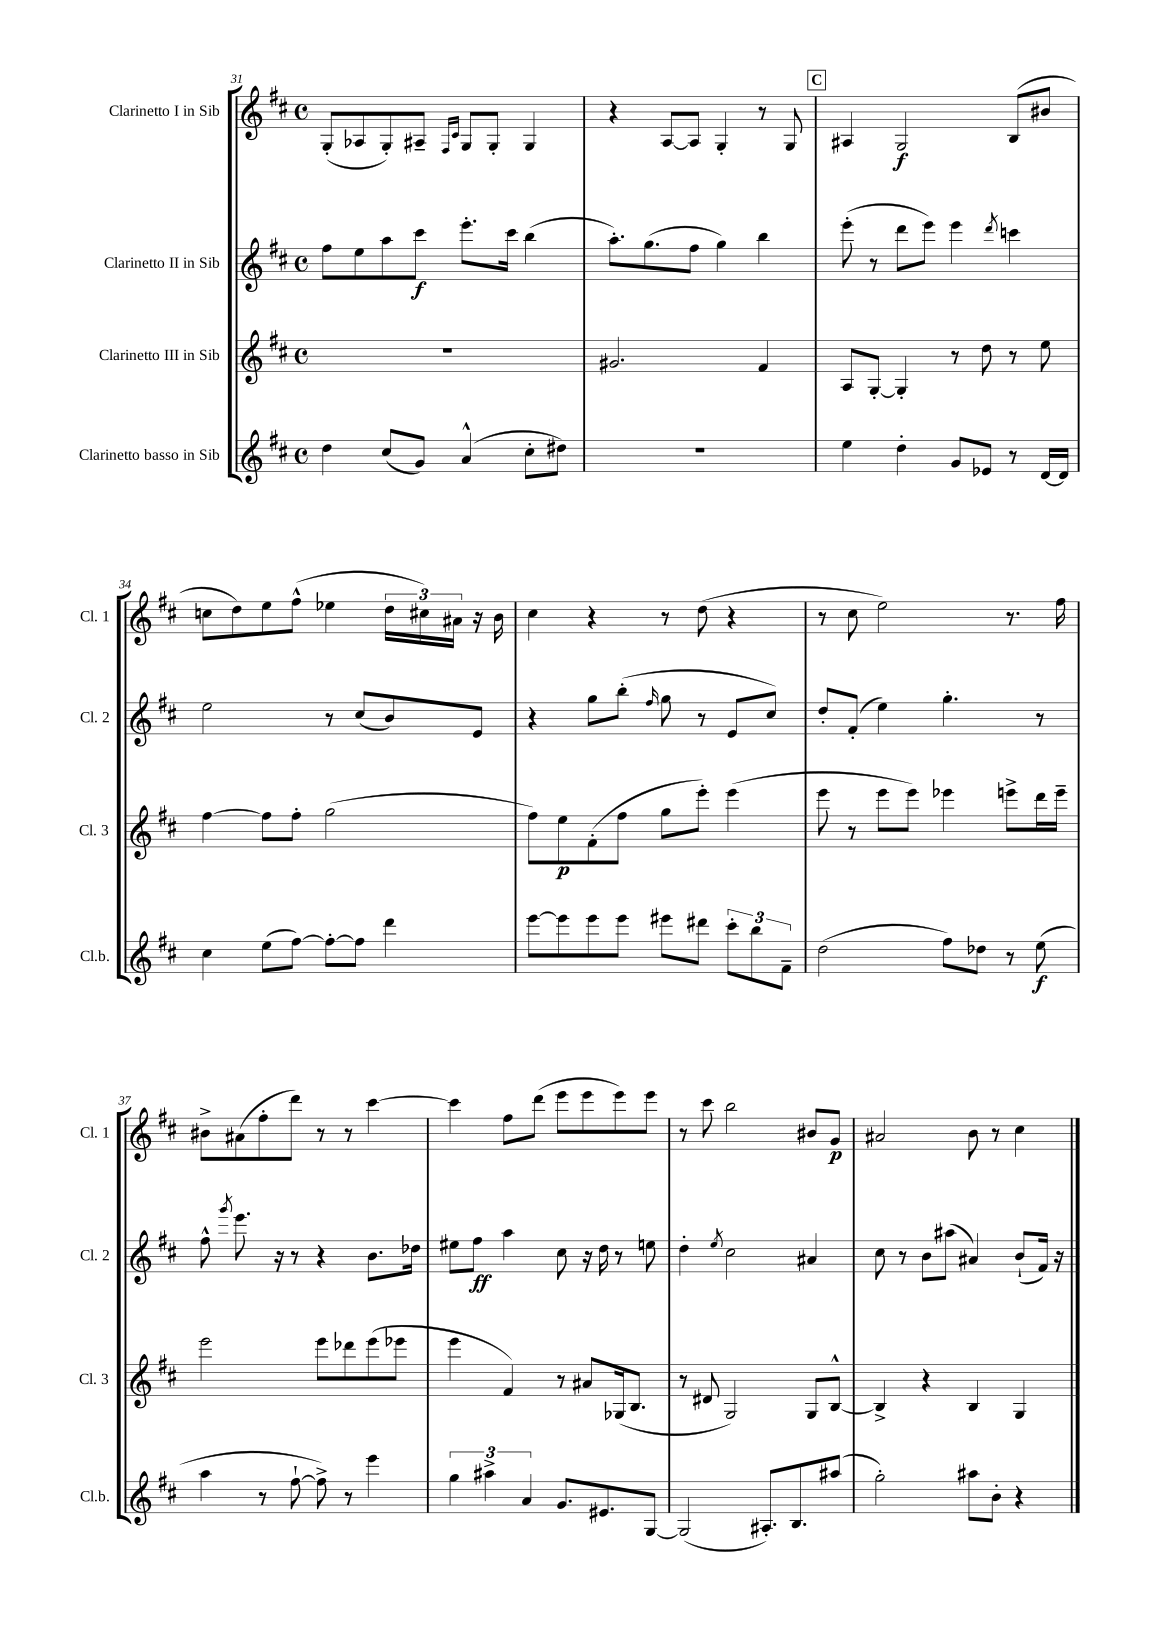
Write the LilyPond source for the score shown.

<<
\new StaffGroup <<
\new Staff = "s0" \with { instrumentName = "Clarinetto I in Sib" shortInstrumentName = "Cl. 1" } {
    \clef treble \key d \major \defaultTimeSignature \time 4/4
    \autoBeamOff g8[-.( aes8 g8-.) ais8]-- \grace { fis16[ cis'16] } g8[ g8]-. g4 |
    r4 a8[~ a8] g4-. r8 g8 |
    \mark \markup { \box "C" } ais4 g2\f b8[( bis'8] |
    c''8[ d''8) e''8 fis''8]-^( ees''4 \tuplet 3/2 { d''16[ cis''16) ais'16] } r16 b'16 |
    cis''4 r4 r8 d''8( r4 |
    r8 cis''8 e''2) r8. fis''16 |
    bis'8[-> ais'8( fis''8-. d'''8]) r8 r8 cis'''4~ |
    cis'''4 fis''8[ d'''8]( e'''8[ e'''8 e'''8) e'''8] |
    r8 cis'''8 b''2 bis'8[ g'8]\p |
    ais'2 b'8 r8 cis''4 \bar "|." |
}
\new Staff = "s1" \with { instrumentName = "Clarinetto II in Sib" shortInstrumentName = "Cl. 2" } {
    \clef treble \key d \major \defaultTimeSignature \time 4/4
    \autoBeamOff fis''8[ e''8 a''8 cis'''8]\f e'''8.[-. cis'''16] b''4( |
    a''8.[-.) g''8.( fis''8] g''4) b''4 |
    \mark \markup { \box "C" } e'''8-.( r8 d'''8[ e'''8]) e'''4 \acciaccatura { d'''8 } c'''4 |
    e''2 r8 cis''8[( b'8) e'8] |
    r4 g''8[ b''8]-.( \grace { fis''16 } g''8 r8 e'8[ cis''8]) |
    d''8[-. fis'8]-.( e''4) g''4.-. r8 |
    fis''8-^ \acciaccatura { g'''8 } e'''8. r16 r8 r4 b'8.[ des''16] |
    eis''8[ fis''8]\ff a''4 cis''8 r16 d''16 r8 e''8 |
    d''4-. \acciaccatura { e''8 } cis''2 ais'4 |
    cis''8 r8 b'8[ ais''8]( ais'4) b'8[-!( fis'16]) r16 \bar "|." |
}
\new Staff = "s2" \with { instrumentName = "Clarinetto III in Sib" shortInstrumentName = "Cl. 3" } {
    \clef treble \key d \major \defaultTimeSignature \time 4/4
    \autoBeamOff R1 |
    gis'2. fis'4 |
    \mark \markup { \box "C" } a8[ g8]~-. g4-. r8 d''8 r8 e''8 |
    fis''4~ fis''8[ fis''8]-. g''2( |
    fis''8[) e''8\p fis'8-.( fis''8] g''8[ e'''8]-.) e'''4( |
    e'''8 r8 e'''8[ e'''8]) ees'''4 e'''8[-> d'''16 e'''16]-- |
    e'''2 e'''8[ des'''8 e'''8( ees'''8] |
    e'''4 fis'4) r8 ais'8[ ges16( b8.] |
    r8 dis'8 g2) g8[ b8]~-^ |
    b4-> r4 b4 g4 \bar "|." |
}
\new Staff = "s3" \with { instrumentName = "Clarinetto basso in Sib" shortInstrumentName = "Cl.b." } {
    \clef treble \key d \major \defaultTimeSignature \time 4/4
    \autoBeamOff d''4 cis''8[( g'8]) a'4-^( cis''8[-. dis''8]) |
    r1 |
    \mark \markup { \box "C" } e''4 d''4-. g'8[ ees'8] r8 d'16[~ d'16] |
    cis''4 e''8[( fis''8]~) fis''8[~-. fis''8] d'''4 |
    e'''8[~ e'''8 e'''8 e'''8] eis'''8[ dis'''8] \tuplet 3/2 { cis'''8[-. b''8 fis'8]-- } |
    d''2( fis''8[) des''8] r8 e''8\f( |
    a''4 r8 fis''8~-! fis''8->) r8 e'''4 |
    \tuplet 3/2 { g''4 ais''4-> a'4 } g'8.[ eis'8. g8]~ |
    g2( ais8.[-.) b8. ais''8]( |
    g''2-.) ais''8[ b'8]-. r4 \bar "|." |
}
>>
>>
\layout { \context { \Score currentBarNumber = #31 } }
